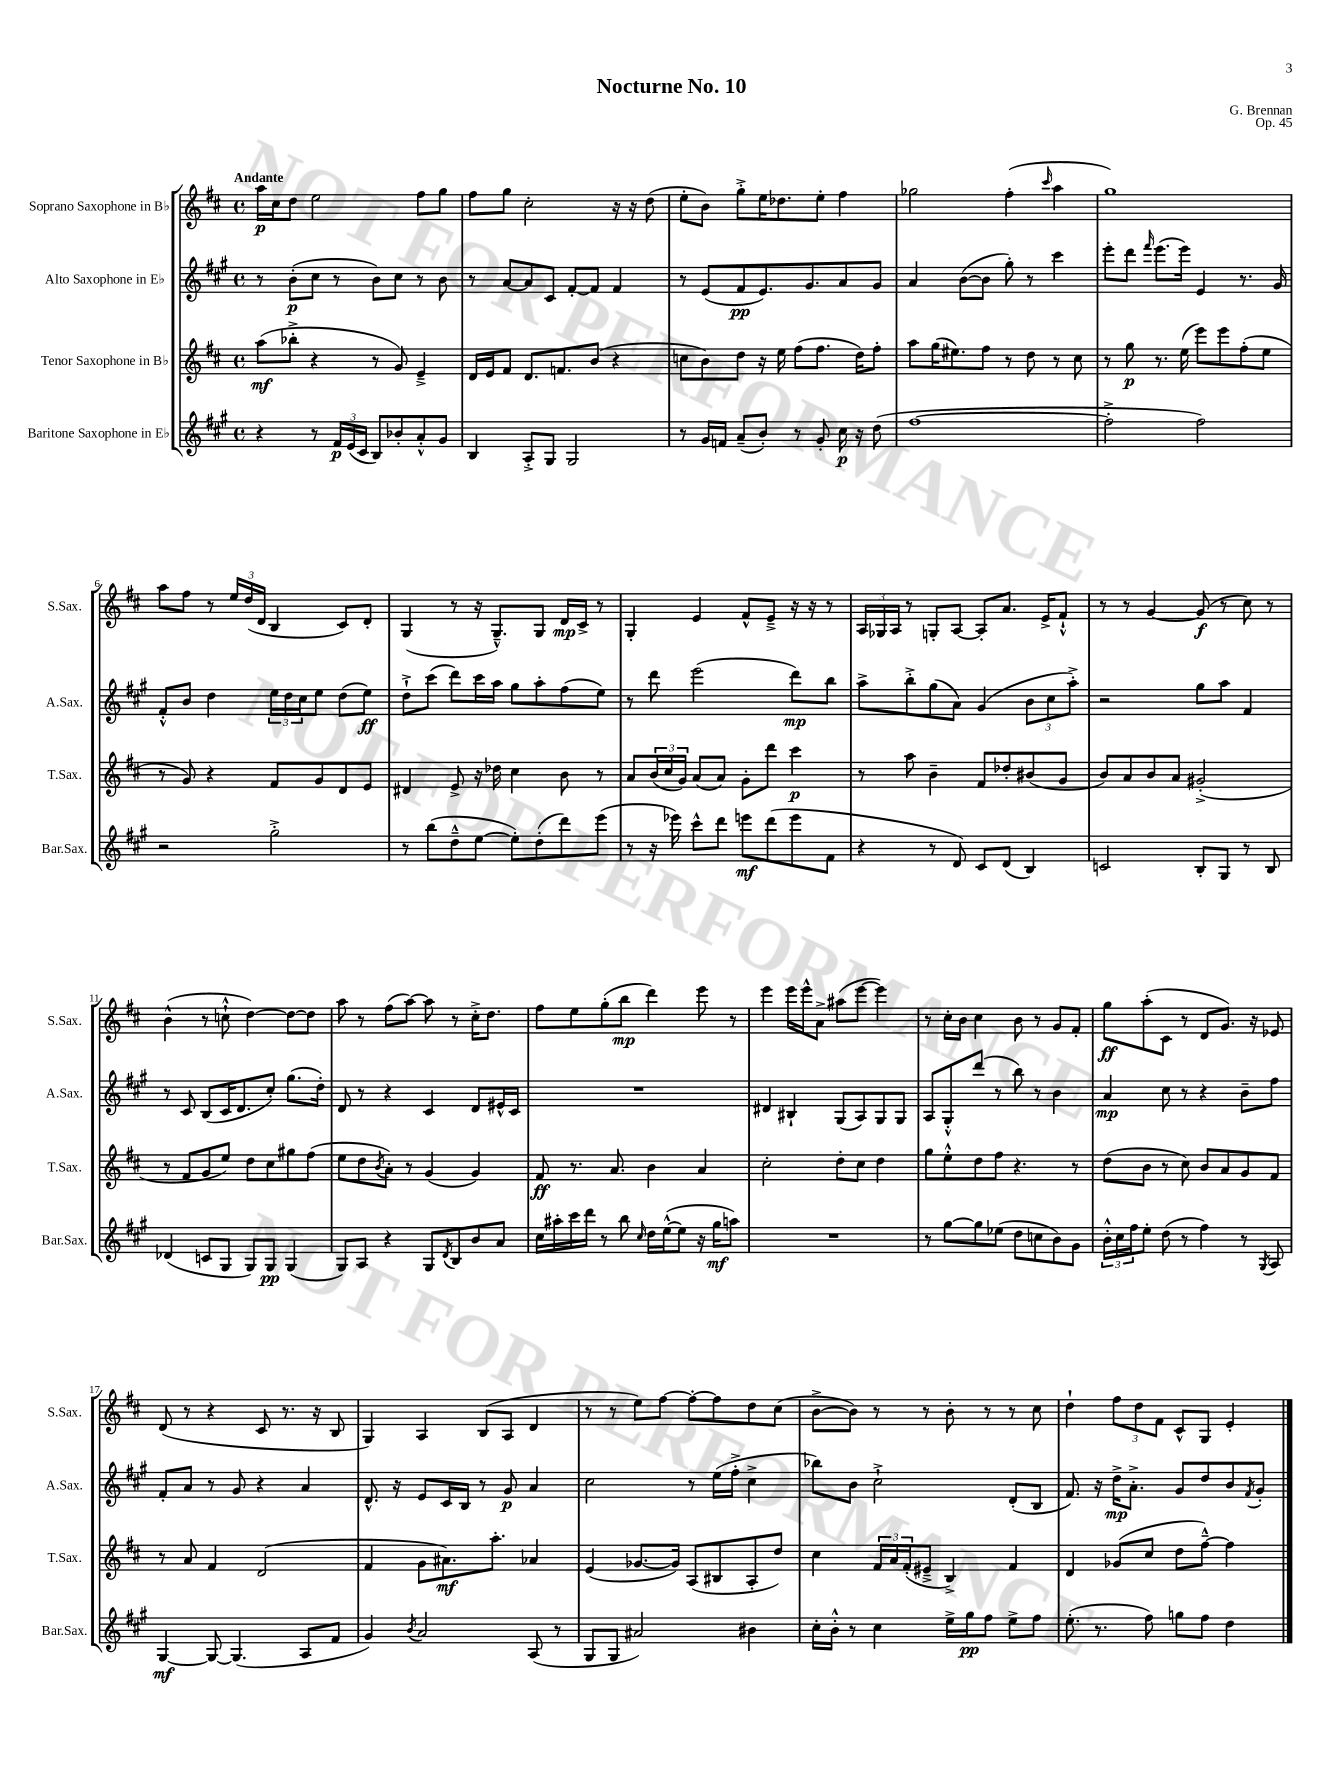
\header { title = "Nocturne No. 10" composer = "G. Brennan" opus = "Op. 45" }
<<
\new StaffGroup <<
\new Staff = "s0" \with { instrumentName = "Soprano Saxophone in Bb" shortInstrumentName = "S.Sax." } {
    \clef treble \key d \major \defaultTimeSignature \time 4/4 \tempo "Andante"
    a''16\p cis''16 d''8 e''2 fis''8 g''8 |
    fis''8 g''8 cis''2-. r16 r16 d''8( |
    e''8-. b'8) g''8-.-> e''16 des''8. e''8-. fis''4 |
    ges''2 fis''4-.( \grace { cis'''16 } a''4 |
    g''1) |
    a''8 fis''8 r8 \tuplet 3/2 { e''16 d''16( d'16 } b4 cis'8) d'8-. |
    g4( r8 r16 g8.---^) g8 d'16\mp cis'16-> r8 |
    g4-. e'4 fis'8-^ e'8---> r16 r16 r8 |
    \tuplet 3/2 { a16 ges16 a16 } r8 g8-. a8~ a8-. a'8. e'16-> fis'8-!-^ |
    r8 r8 g'4~ g'8\f( r8 cis''8) r8 |
    b'4-^( r8 c''8-!-^ d''4~) d''8~ d''8 |
    a''8 r8 fis''8( a''8~) a''8 r8 cis''16-.-> d''8. |
    fis''8 e''8 g''8-.( b''8\mp d'''4) e'''8 r8 |
    e'''4 e'''16 e'''16-^ a'8-> ais''8( e'''8~ e'''4) |
    r8 cis''16-. b'16 cis''4 b'8 r8 g'8 fis'8-. |
    g''8\ff a''8-.( cis'8 r8 d'8 g'8.) r16 ees'8 |
    d'8( r8 r4 cis'8 r8. r16 b8 |
    g4) a4 b8( a8 d'4 |
    r8 r8 e''8) fis''8~ fis''8~-. fis''8 d''8 cis''8( |
    b'8~-> b'8) r8 r8 b'8-. r8 r8 cis''8 |
    d''4-! \tuplet 3/2 { fis''8 d''8 fis'8 } cis'8-^ g8 e'4-. \bar "|." |
}
\new Staff = "s1" \with { instrumentName = "Alto Saxophone in Eb" shortInstrumentName = "A.Sax." } {
    \clef treble \key a \major \defaultTimeSignature \time 4/4
    r8 b'8-.\p( cis''8 r8 b'8) cis''8 r8 b'8 |
    r8 a'8~ a'8 cis'8 fis'8~-. fis'8 fis'4 |
    r8 e'8( fis'8\pp e'8.) gis'8. a'8 gis'8 |
    a'4 b'8~( b'8 gis''8-.) r8 cis'''4 |
    e'''8-. d'''8 \grace { fis'''16 } e'''8.( e'''16) e'4 r8. gis'16 |
    fis'8-.-^ b'8 d''4 \tuplet 3/2 { e''16 d''16 cis''16 } e''8 d''8( e''8\ff) |
    d''8-!-> cis'''8( d'''8) cis'''16 a''16 gis''8 a''8-. fis''8( e''8) |
    r8 d'''8 e'''2( d'''8\mp) b''8 |
    a''8-> b''8-.-> gis''8( a'8) gis'4( \tuplet 3/2 { b'8 cis''8 a''8-.->) } |
    r2 gis''8 a''8 fis'4 |
    r8 cis'8 b8( cis'16 d'8. cis''8-.) gis''8.( d''16-.) |
    d'8 r8 r4 cis'4 d'8 eis'16-^ cis'16 |
    R1 |
    dis'4 bis4-! gis8( a8) gis8 gis8 |
    a8 gis8-.-^ d'''8( r8 b''8) r8 b'4 |
    a'4\mp cis''8 r8 r4 b'8-- fis''8 |
    fis'8-. a'8 r8 gis'8 r4 a'4 |
    d'8.-^ r16 e'8 cis'16 b16 r8 gis'8\p a'4 |
    cis''2 r8 e''16( fis''16-.-> cis''4-> |
    bes''8) b'8 cis''2-!-> d'8-.( b8 |
    fis'8.) r16 d''16->\mp a'8.-.-> gis'8 d''8 b'8 \acciaccatura { fis'8 } gis'8-. \bar "|." |
}
\new Staff = "s2" \with { instrumentName = "Tenor Saxophone in Bb" shortInstrumentName = "T.Sax." } {
    \clef treble \key d \major \defaultTimeSignature \time 4/4
    a''8\mf( bes''8-.-> r4 r8 g'8) e'4---> |
    d'16 e'16 fis'8 d'8. f'8. b'8( r4 |
    c''8 b'8) d''8 r16 e''16 fis''8( fis''8. d''16) fis''8-. |
    a''8 g''16( eis''8.) fis''8 r8 d''8 r8 cis''8 |
    r8 g''8\p r8. e''16( e'''8) e'''8 fis''8-.( e''8 |
    r8 g'8) r4 fis'8 g'8 d'8 e'8 |
    dis'4 e'8-> r16 des''16 cis''4 b'8 r8 |
    a'8 \tuplet 3/2 { b'16( cis''16 g'16) } a'8( a'8) g'8-. d'''8 cis'''4\p |
    r8 a''8 b'4-- fis'8 des''8-. bis'8( g'8 |
    b'8) a'8 b'8 a'8 gis'2-.->( |
    r8 fis'8 g'8 e''8) d''8 cis''8 gis''8 fis''8( |
    e''8 d''8 \acciaccatura { b'8 } a'8-.) r8 g'4( g'4) |
    fis'8\ff r8. a'8. b'4 a'4 |
    cis''2-. d''8-. cis''8 d''4 |
    g''8 e''8-.-^ d''8 fis''8 r4. r8 |
    d''8( b'8 r8 cis''8) b'8 a'8 g'8 fis'8 |
    r8 a'8 fis'4 d'2( |
    fis'4 g'8 ais'8.\mf) a''8.-. aes'4 |
    e'4( ges'8.~ ges'16) a8( bis8 a8-. d''8) |
    cis''4 \tuplet 3/2 { fis'16 a'16 fis'16-.( } eis'8---> b4->) fis'4 |
    d'4 ges'8( cis''8 d''8 fis''8~---^) fis''4 \bar "|." |
}
\new Staff = "s3" \with { instrumentName = "Baritone Saxophone in Eb" shortInstrumentName = "Bar.Sax." } {
    \clef treble \key a \major \defaultTimeSignature \time 4/4
    r4 r8 \tuplet 3/2 { fis'16\p e'16( cis'16 } b8) bes'8-. a'8-.-^ gis'8 |
    b4 a8-.-> gis8 gis2 |
    r8 gis'16 f'16 a'8--( b'8-.) r8 gis'8-. cis''16\p r16 d''8( |
    fis''1~ |
    fis''2-.-> fis''2) |
    r2 gis''2-.-> |
    r8 b''8( d''8---^ e''8~ e''8-.) d''8-.( d'''8) e'''8( |
    r8 r16 ees'''16) cis'''8-^ d'''8 e'''8\mf d'''8( e'''8 fis'8 |
    r4 r8 d'8) cis'8 d'8( b4) |
    c'2 b8-. gis8 r8 b8 |
    des'4( c'8 gis8 gis8) gis8\pp gis4( |
    gis8) a8 r4 gis8 \acciaccatura { d'8 } b8 b'8 a'8 |
    cis''16 ais''16-. cis'''16 d'''16 r8 b''8 \grace { cis''16 } d''16 e''16~-^( e''8 r16 gis''16\mf a''8) |
    R1 |
    r8 gis''8~ gis''8 ees''8( d''8 c''8 b'8) gis'8 |
    \tuplet 3/2 { b'16-.-^ cis''16 fis''16 } e''8-. d''8( r8 fis''4) r8 \acciaccatura { gis8 } a8 |
    gis4~\mf gis8~ gis4.( a8 fis'8 |
    gis'4) \acciaccatura { b'8 } a'2 a8( r8 |
    gis8 gis8 ais'2) bis'4 |
    cis''16-. b'16-.-^ r8 cis''4 e''16-> gis''16\pp fis''8 e''8-> fis''8 |
    e''8.-.( r8. fis''8) g''8 fis''8 d''4 \bar "|." |
}
>>
>>
